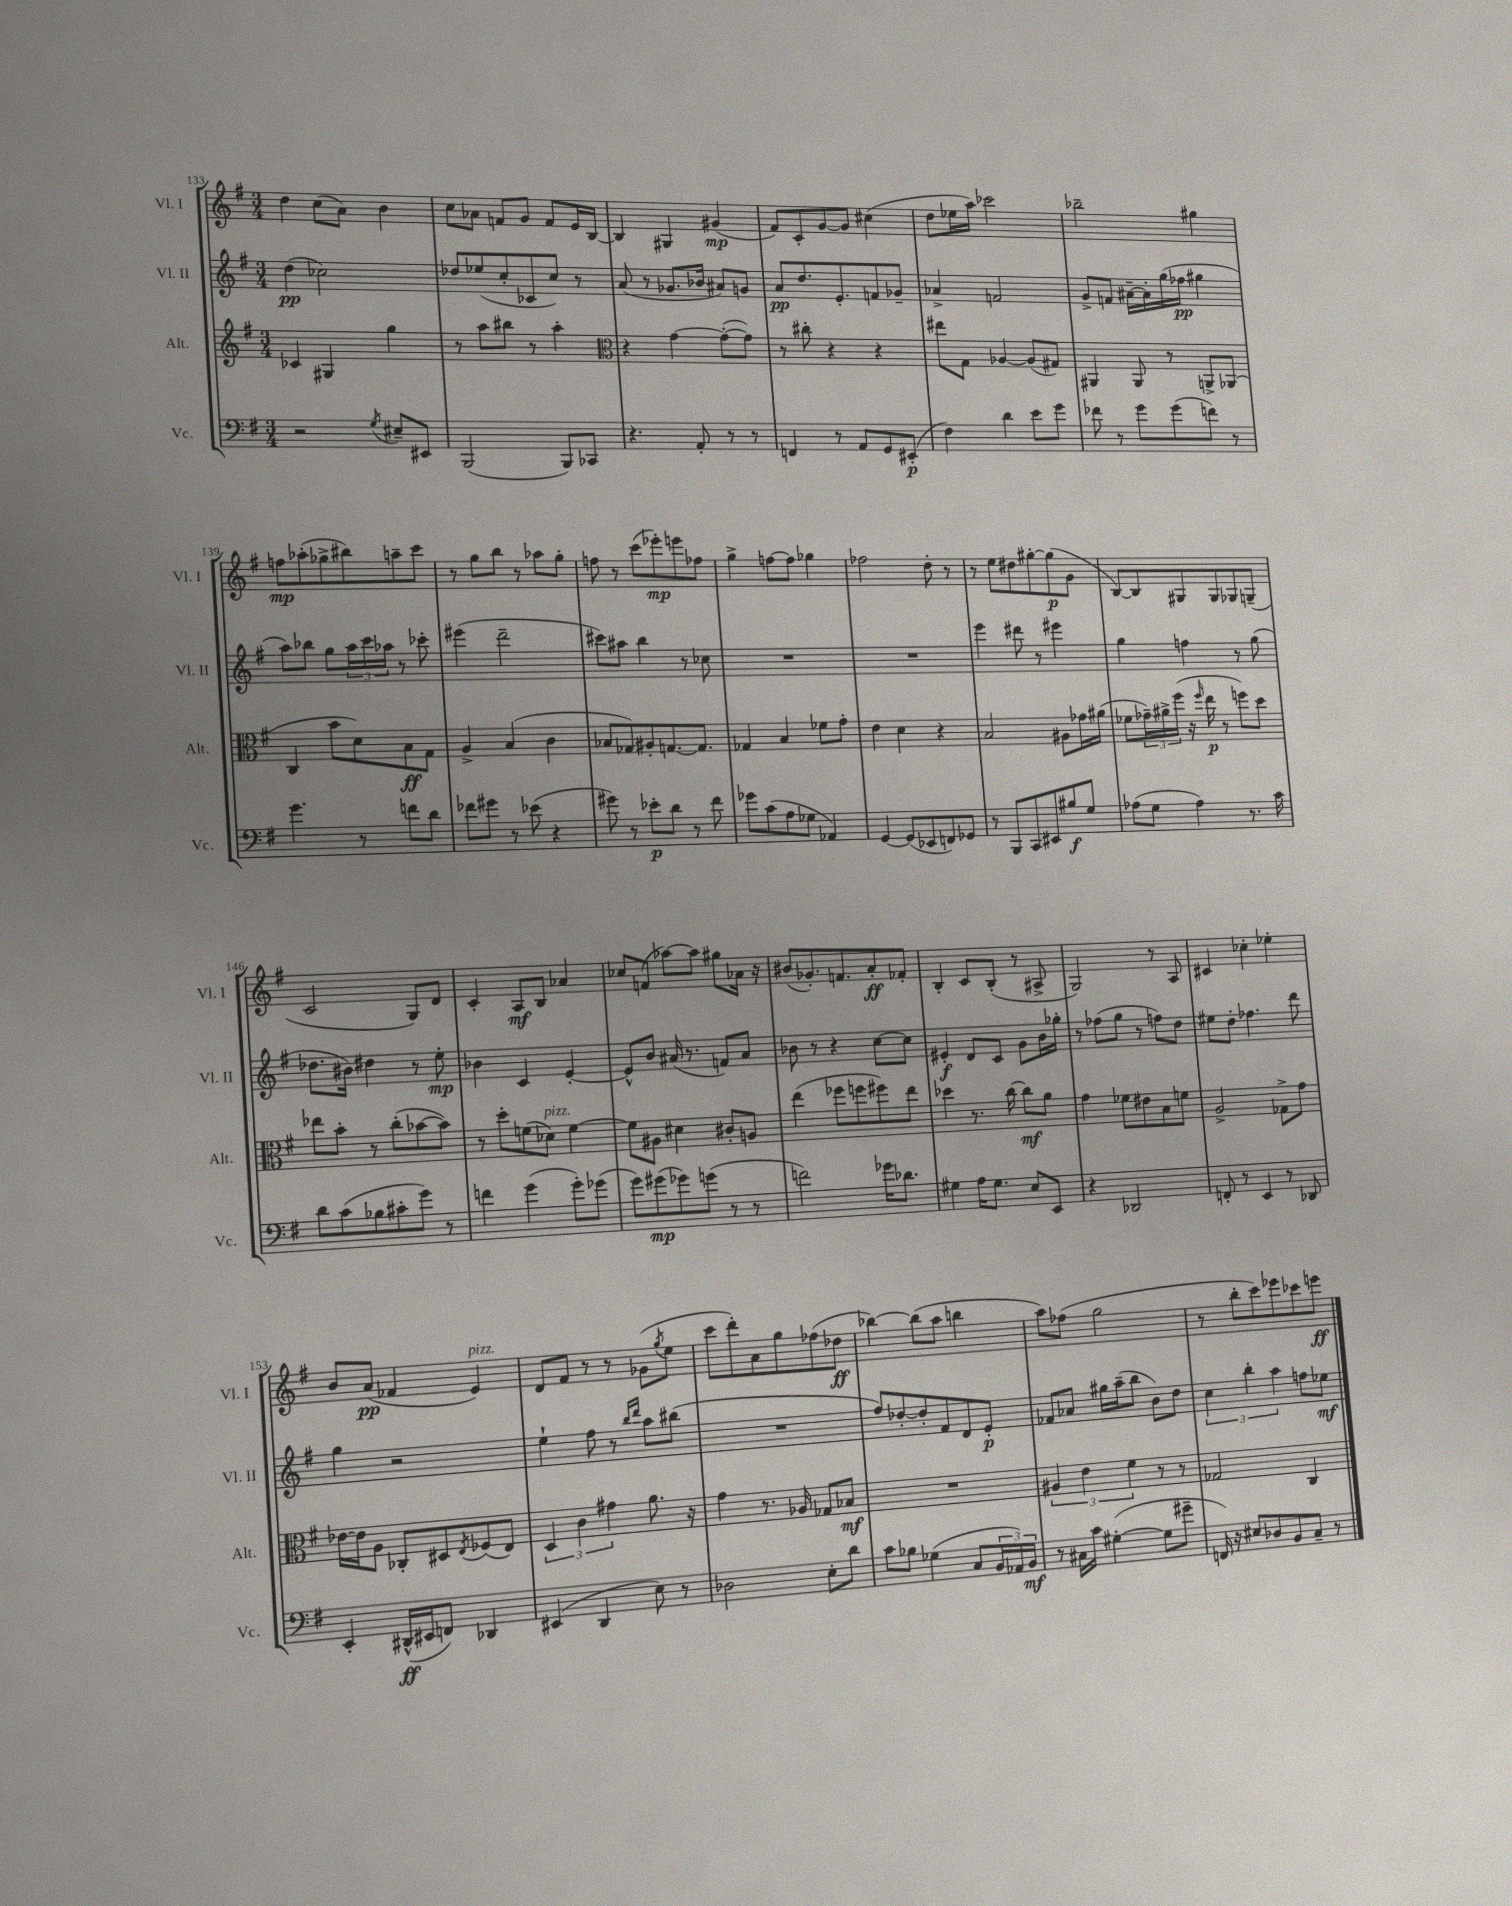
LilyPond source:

<<
\new StaffGroup <<
\new Staff = "s0" \with { instrumentName = "Vl. I" shortInstrumentName = "Vl. I" } {
    \clef treble \key g \major \numericTimeSignature \time 3/4
    d''4 c''8( a'8) b'4 |
    c''8 aes'8 f'8 g'8 f'8 e'16 b16~ |
    b4 gis4 gis'4\mp( |
    fis'8) c'8-. g'8~ g'8 cis''4( |
    d''8 ees''16 a''16) ces'''2 |
    bes''2-- gis''4 |
    f''8\mp aes''8-.( ges''8-> bis''8) a''8-- c'''8 |
    r8 g''8 b''8 r8 aes''8 g''8-. |
    f''8 r8 c'''8( ees'''8-.\mp) e'''8 fes''8 |
    g''4-> f''8~ f''8 ges''4 |
    fes''2 d''8-. r8 |
    r8 e''8 dis''8 gis''8~-. gis''8\p( g'8 |
    b8~) b8 gis8 gis8 ges8 g8--( |
    c'2 g8) d'8 |
    c'4-. a8\mf b8 aes'4 |
    ces''8 f'8( aes''8~) aes''8 gis''8 aes'16 r16 |
    bis'8( ges'8.-.) f'8. a'8-.\ff fes'8-. |
    b4-. c'8 b8-.( r8 ais8-> |
    g2) r8 a8 |
    cis'4 ces''4-. ees''4-. |
    b'8 a'8\pp( fes'4 e'4^\markup { \italic "pizz." }) |
    d'8 fis'8 r8 r8 ges'8( \acciaccatura { g''8 } e''8 |
    c'''8 d'''8-.) a'8 g''8 fes''8( des''8\ff |
    bes''4~) bes''8( a''8 b''4 |
    a''8) fes''8( g''2 |
    r8 b''8-. c'''8) ees'''8 ces'''8 e'''8\ff \bar "|." |
}
\new Staff = "s1" \with { instrumentName = "Vl. II" shortInstrumentName = "Vl. II" } {
    \clef treble \key g \major \numericTimeSignature \time 3/4
    d''4\pp( ces''2) |
    des''8 ees''8( c''8-. ces'8 c''8) r8 |
    a'8( r8 ges'8. bes'16 ais'8) g'8 |
    a'8\pp d''8. e'8.-. f'8 ges'8-- |
    aes'4-> f'2 |
    g'8-> f'8 ais'16~-- ais'16-. g''16( fes''16\pp gis''4 |
    a''8) bes''8 g''8 \tuplet 3/2 { a''16 c'''16 aes''16 } r8 ces'''8-. |
    eis'''4( d'''2-- |
    cis'''8) ais''8 b''4 r8 ces''8 |
    R2. |
    R2. |
    e'''4 dis'''8 r8 eis'''4 |
    g''4 f''4 r8 g''8( |
    des''8. bis'16) dis''4 r8 e''8-.\mp |
    bes'4 c'4 e'4~-. |
    e'8-^ b'8 ais'16( r8. f'8) ais'8 |
    bes'8 r8 r4 c''8~ c''8 |
    eis'4-.\f d'8 c'8 g'8 b'16 ges''16-. |
    r8 fes''8( g''8 r8 f''8) d''8 |
    eis''8 d''8-. fes''4. d'''8 |
    g''4 r2 |
    e''4-! fis''8 r8 \grace { b''16 d'''16 } a''8 bis''8( |
    R2. |
    fis''8) des''8~-. des''8-. fis'8 d'8 e'8-.\p |
    fes'8 aes'8 gis''16 a''16--( b''8 b'8) d''8 |
    \tuplet 3/2 { c''4 b''4-. a''4 } f''8 ees''8\mf \bar "|." |
}
\new Staff = "s2" \with { instrumentName = "Alt." shortInstrumentName = "Alt." } {
    \clef treble \key g \major \numericTimeSignature \time 3/4
    ces'4 gis4 g''4 |
    r8 a''8 bis''8 r8 a''4-. |
    \clef alto r4 g'4~ g'8~-.( g'8) |
    r8 cis''8-. r4 r4 |
    eis''8 g8 aes4~ aes8( gis8) |
    ais,4 ais,8 r8 a,8-> aes,8( |
    c4 b'8 d'8) b8\ff g8 |
    a4-> b4( c'4 |
    bes8 ges8) ais8-. g8.~ g8. |
    ges4 b4 fes'8 g'8-. |
    e'4 d'4 r4 |
    b2 ais8 ges'16 ais'16( |
    fes'8 \tuplet 3/2 { ges'16--) ais'16-> fis''16( } r16 \grace { fis''16 } e''16\p r8 f''8) d''8 |
    ees''8 b'8-. r8 c''8-.( bes'8~ bes'8) |
    r8 d''8-. f'8( des'8^\markup { \italic "pizz." }) f'4~ |
    f'8 ais8 dis'4 cis'8-. a8 |
    e''4( fes''8 f''8 fis''8) e''8 |
    des''4 r8. c''16~ c''8\mf a'8 |
    g'4 fes'8 eis'8 b8 f'8 |
    a2-> ges8-> g'8 |
    ees'16~ ees'16 a8 ces8-. dis8 \acciaccatura { e8 } fes8( e8) |
    \tuplet 3/2 { d4 c'4 gis'4 } a'8. r16 |
    g'4 r8. aes16 ges8 bes8\mf |
    R2. |
    \tuplet 3/2 { ais4 e'4 fis'4 } r8 r8 |
    ges2 c4 \bar "|." |
}
\new Staff = "s3" \with { instrumentName = "Vc." shortInstrumentName = "Vc." } {
    \clef bass \key g \major \numericTimeSignature \time 3/4
    r2 \acciaccatura { g8 } eis8-- eis,8 |
    b,,2( b,,8) ces,8 |
    r4. a,8-. r8 r8 |
    f,4 r8 a,8 g,8 eis,8-.\p( |
    fis4) d'4 e'8 g'8 |
    fes'8 r8 g'8 g'8( f'8) r8 |
    g'4. r8 f'8 d'8 |
    fes'8 gis'8 r8 ees'8( r4 |
    gis'8) r8 ees'8-.\p d'8 r8 fis'8 |
    ges'8 c'8( a8 ges8 aes,4) |
    g,4~ g,8( ees,8 f,8) ges,8 |
    r8 b,,8 c,8 eis,8 bis8\f g8 |
    aes8( g8 aes4) r8. c'16 |
    d'8 c'8( bes8 cis'8-. g'8) r8 |
    f'4 g'4( g'8-.) ges'8( |
    g'8) gis'8\mp( ges'8) g'8( r8 r8 |
    f'2) ges'16 des'8. |
    gis4 a16 gis8. e8 e,8 |
    r4 des,2 |
    f,8-. r8 e,4 r8 des,8 |
    e,4-. dis,16-^\ff( eis,16 f,8) des,4 |
    eis,4( d,4 e8) r8 |
    des2 e8-. d'8 |
    c'8 bes8 ges4( c8 \tuplet 3/2 { b,16 aes,16) b,16\mf } |
    r8 cis16 c'16 gis4~-.( gis8 gis'8-- |
    f,16) r16 eis8 des8 b,8 c8-- r8 \bar "|." |
}
>>
>>
\layout { \context { \Score currentBarNumber = #133 } }
